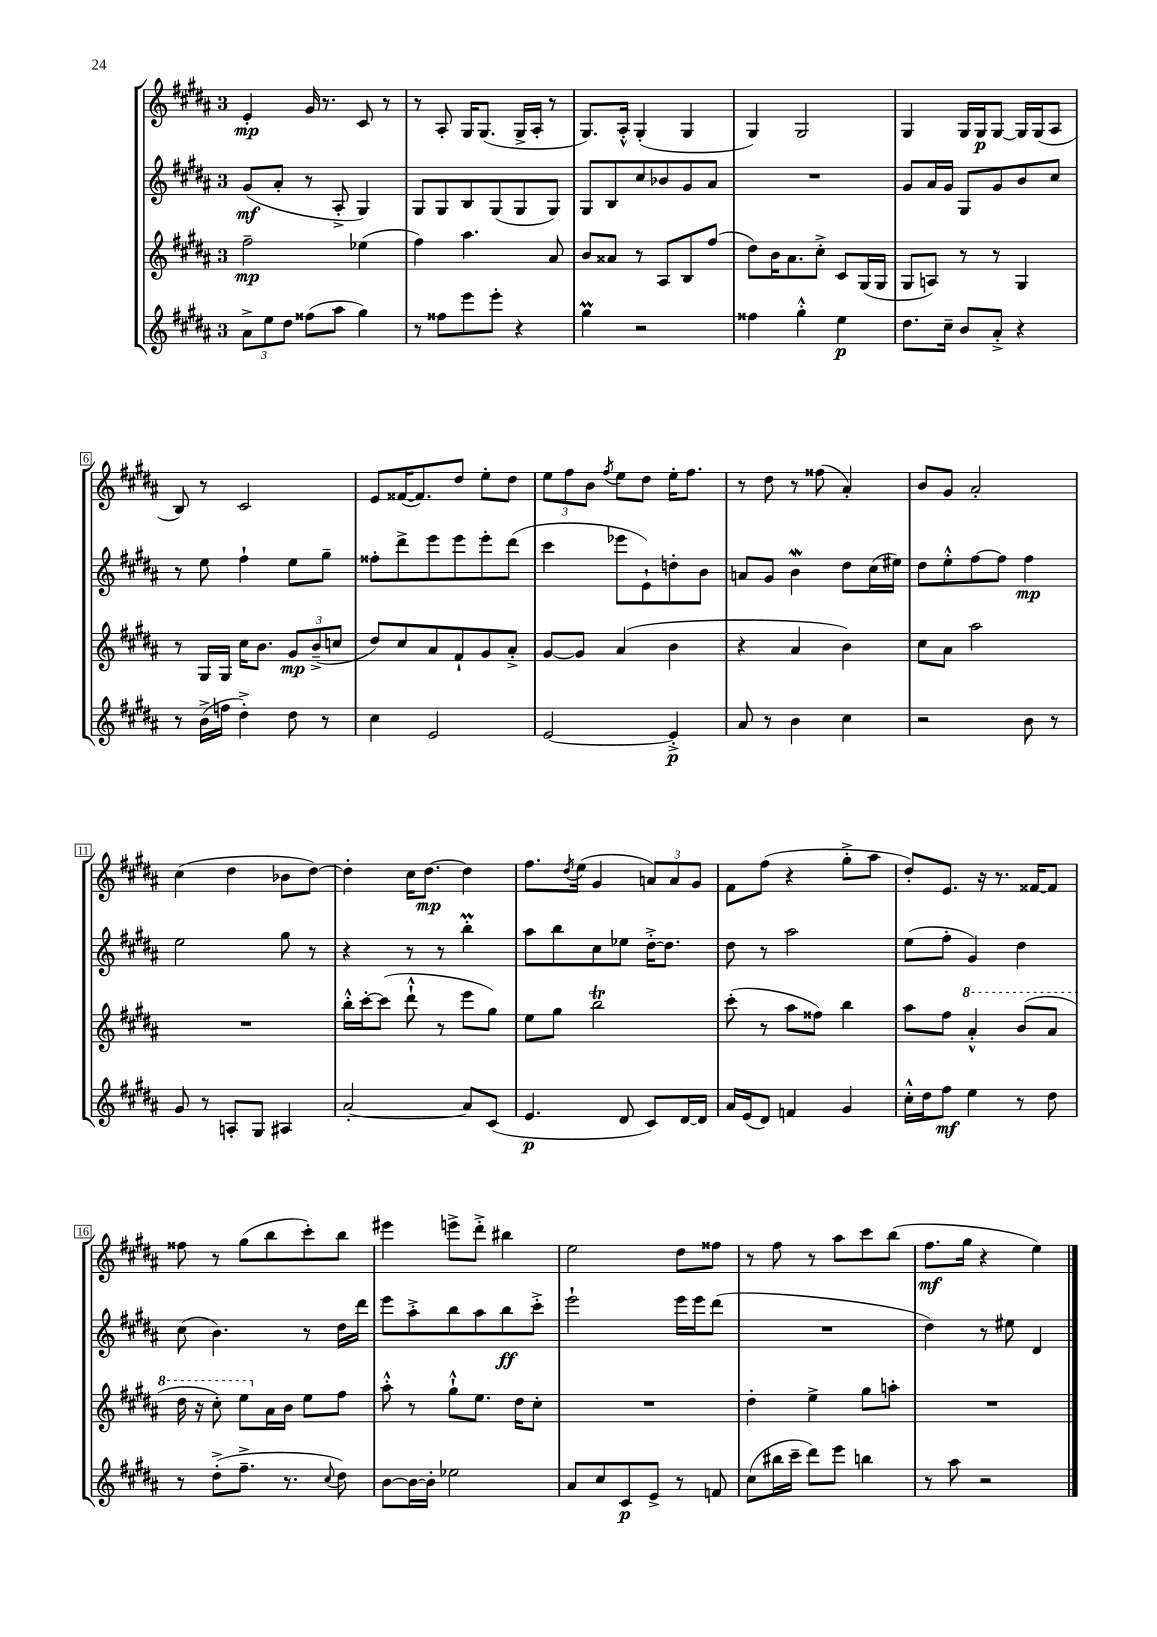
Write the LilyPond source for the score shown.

<<
\new StaffGroup <<
\new Staff = "s0" {
    \clef treble \key b \major \once \override Staff.TimeSignature.style = #'single-digit \time 3/4
    e'4-.\mp gis'16 r8. cis'8 r8 |
    r8 ais8-. gis16 gis8.( gis16-> ais16-. r8 |
    gis8.) ais16-.-^ gis4-.( gis4 |
    gis4) gis2 |
    gis4 gis16 gis16\p gis8~ gis16 gis16( ais8 |
    b8) r8 cis'2 |
    e'8 fisis'16~( fisis'8.) dis''8 e''8-. dis''8 |
    \tuplet 3/2 { e''8 fis''8 b'8 } \acciaccatura { fis''8 } e''8 dis''8 e''16-. fis''8. |
    r8 dis''8 r8 fisis''8( ais'4-.) |
    b'8 gis'8 ais'2-. |
    cis''4( dis''4 bes'8 dis''8~) |
    dis''4-. cis''16 dis''8.~\mp dis''4 |
    fis''8. \acciaccatura { dis''8 } e''16( gis'4 \tuplet 3/2 { a'8) a'8 gis'8 } |
    fis'8 fis''8( r4 gis''8-.-> ais''8 |
    dis''8-.) e'8. r16 r8. fisis'16~ fisis'8 |
    fisis''8 r8 gis''8( b''8 cis'''8-.) b''8 |
    eis'''4 e'''8-> dis'''8-.-> bis''4 |
    e''2 dis''8 fisis''8 |
    r8 fis''8 r8 ais''8 cis'''8 b''8( |
    fis''8.\mf gis''16 r4 e''4) \bar "|." |
}
\new Staff = "s1" {
    \clef treble \key b \major \once \override Staff.TimeSignature.style = #'single-digit \time 3/4
    gis'8\mf( ais'8-. r8 ais8-.-> gis4) |
    gis8 gis8 b8 gis8( gis8 gis8) |
    gis8 b8 cis''8 bes'8 gis'8 ais'8 |
    R2. |
    gis'8 ais'16 gis'16 gis8 gis'8 b'8 cis''8 |
    r8 e''8 fis''4-! e''8 gis''8-- |
    fisis''8-. dis'''8-> e'''8 e'''8 e'''8-. dis'''8( |
    cis'''4 ees'''8 e'8-!) d''8-. b'8 |
    a'8 gis'8 b'4\mordent dis''8 cis''16( eis''16) |
    dis''8 e''8-.-^ fis''8~ fis''8 fis''4\mp |
    e''2 gis''8 r8 |
    r4 r8 r8 b''4-.\prall |
    ais''8 b''8 cis''8 ees''8 dis''16~-.-> dis''8. |
    dis''8 r8 ais''2 |
    e''8( fis''8-. gis'4) dis''4 |
    cis''8( b'4.) r8 dis''16 dis'''16 |
    e'''8 ais''8-.-> b''8 ais''8 b''8\ff cis'''8-.-> |
    e'''2-! e'''16 e'''16 dis'''8( |
    R2. |
    dis''4) r8 eis''8 dis'4 \bar "|." |
}
\new Staff = "s2" {
    \clef treble \key b \major \once \override Staff.TimeSignature.style = #'single-digit \time 3/4
    fis''2--\mp ees''4( |
    fis''4) ais''4. ais'8 |
    b'8 aisis'8 r8 ais8 b8 fis''8( |
    dis''8) b'16 ais'8. cis''8-.-> cis'8 gis16( gis16 |
    gis8 a8) r8 r8 gis4 |
    r8 gis16 gis16 cis''16 b'8. \tuplet 3/2 { gis'8\mp b'8--->( c''8 } |
    dis''8) cis''8 ais'8 fis'8-! gis'8 ais'8-.-> |
    gis'8~ gis'8 ais'4( b'4 |
    r4 ais'4 b'4) |
    cis''8 ais'8 ais''2 |
    R2. |
    b''16-.-^ cis'''16~-. cis'''8( dis'''8-!-^ r8 e'''8 gis''8) |
    e''8 gis''8 b''2\trill |
    cis'''8-.( r8 ais''8 fisis''8) b''4 |
    ais''8 fis''8 \ottava #1 ais''4-.-^ b''8( ais''8 |
    dis'''16 r16 cis'''8-.) e'''8 \ottava #0 ais'16 b'16 e''8 fis''8 |
    ais''8-.-^ r8 gis''8-!-^ e''8. dis''16 cis''8-. |
    R2. |
    dis''4-. e''4-> gis''8 a''8-. |
    R2. \bar "|." |
}
\new Staff = "s3" {
    \clef treble \key b \major \once \override Staff.TimeSignature.style = #'single-digit \time 3/4
    \tuplet 3/2 { ais'8-> e''8 dis''8 } fisis''8( ais''8 gis''4) |
    r8 fisis''8 e'''8 e'''8-. r4 |
    gis''4\prall r2 |
    fisis''4 gis''4-.-^ e''4\p |
    dis''8. cis''16-- b'8 ais'8-.-> r4 |
    r8 b'16->( f''16 dis''4-.->) dis''8 r8 |
    cis''4 e'2 |
    e'2~ e'4-.->\p |
    ais'8 r8 b'4 cis''4 |
    r2 b'8 r8 |
    gis'8 r8 a8-. gis8 ais4 |
    ais'2~-. ais'8 cis'8( |
    e'4.\p dis'8 cis'8) dis'16~ dis'16 |
    ais'16 e'16( dis'8) f'4 gis'4 |
    cis''16-.-^ dis''16 fis''8\mf e''4 r8 dis''8 |
    r8 dis''8-.->( fis''8.---> r8. \appoggiatura { cis''8 } dis''8) |
    b'8~ b'16~ b'16-. ees''2 |
    ais'8 cis''8 cis'8\p e'8-> r8 f'8 |
    cis''8( bis''16 cis'''16-- dis'''8) e'''8 b''4 |
    r8 ais''8 r2 \bar "|." |
}
>>
>>
\layout { \context { \Score \override BarNumber.stencil = #(make-stencil-boxer 0.1 0.3 ly:text-interface::print) } }
